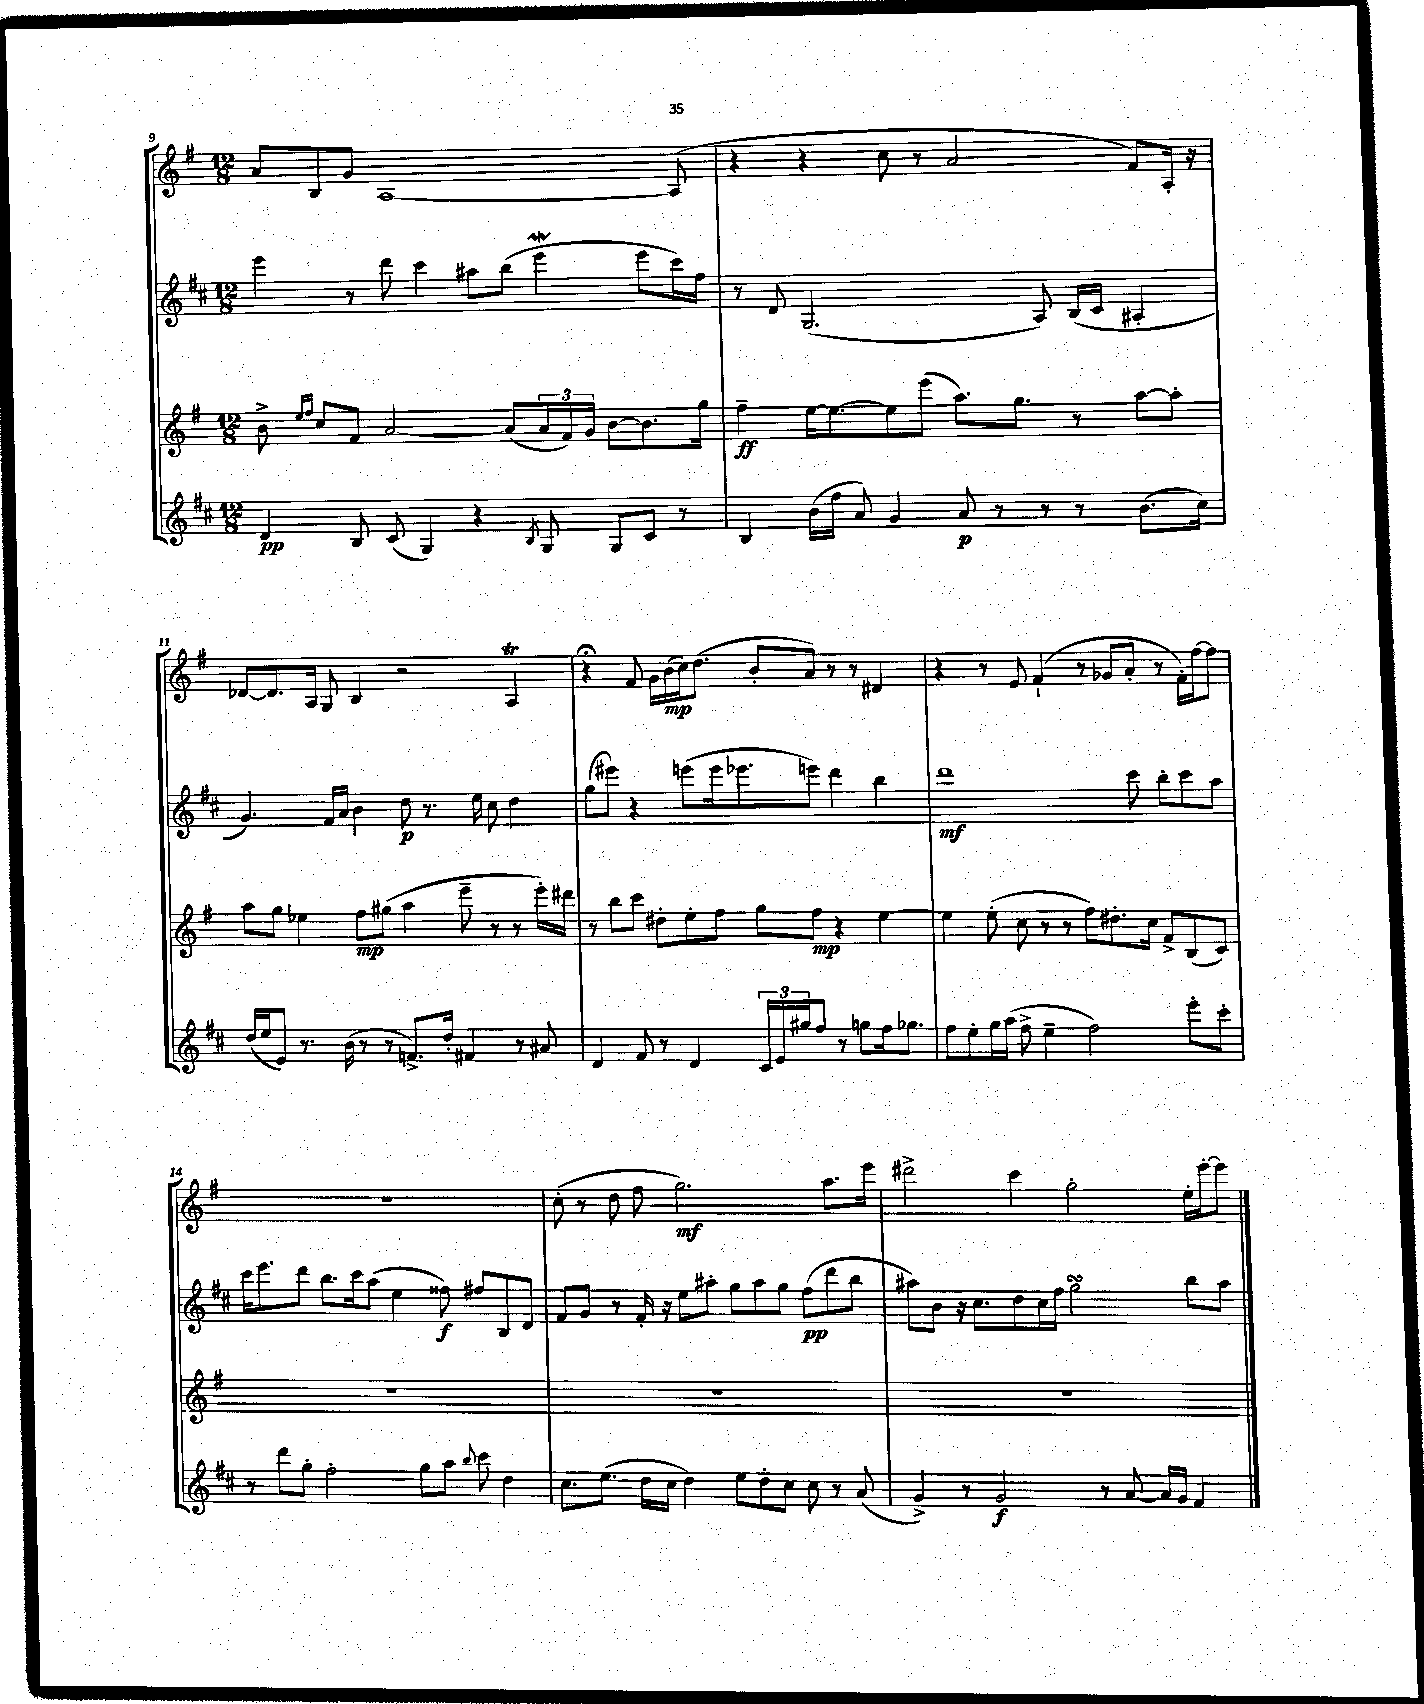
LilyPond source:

<<
\new StaffGroup <<
\new Staff = "s0" {
    \clef treble \key g \major \numericTimeSignature \time 12/8
    a'8 b8 g'8 a1~ a8( |
    r4 r4 c''8 r8 a'2 fis'8) a16-. r16 |
    des'8~ des'8. a16 g8 b4 r2 a4\trill |
    r4\fermata fis'8 g'16 b'16\mp( c''16) d''8.( b'8-. a'8) r8 r8 dis'4 |
    r4 r8 e'8 fis'4-!( r8 ges'8 a'8-. r8 fis'16-.) fis''16~ fis''8 |
    R1. |
    c''8-.( r8 d''8 fis''8 g''2.\mf) a''8. e'''16 |
    dis'''2-> c'''4 g''2-. e''16-. e'''16~-. e'''8 \bar "|." |
}
\new Staff = "s1" {
    \clef treble \key d \major \numericTimeSignature \time 12/8
    e'''4 r8 d'''8 cis'''4 ais''8 b''8( e'''4\mordent e'''8 cis'''16) fis''16 |
    r8 d'8 g2.( a8) b16( cis'16 ais4-. |
    g'4.) fis'16 a'16 b'4 d''8\p r8. e''16 cis''8 d''4 |
    g''8( eis'''8) r4 e'''8( e'''16 ees'''8. e'''8) d'''4 b''4 |
    d'''1\mf cis'''8 b''8-. cis'''8 a''8 |
    cis'''16 e'''8. d'''8 b''8. cis'''16 a''8( e''4 fisis''8\f) fis''8 b8 d'8 |
    fis'8 g'8 r8 fis'16-. r16 e''8 ais''8-. g''8 ais''8 g''8 fis''8\pp( d'''8 b''8 |
    ais''8) b'8 r16 cis''8. d''8 cis''16 fis''16 g''2\turn b''8 ais''8 \bar "|." |
}
\new Staff = "s2" {
    \clef treble \key g \major \numericTimeSignature \time 12/8
    b'8-> \grace { e''16 fis''16 } c''8 fis'8 a'2~ a'8( \tuplet 3/2 { a'16 fis'16) g'16 } b'8~ b'8. g''16 |
    fis''4--\ff e''16~ e''8.~ e''8 e'''8( a''8.) g''8. r8 a''8~ a''8-. |
    a''8 g''8 ees''4 fis''8\mp gis''8( a''4 e'''8-- r8 r8 e'''16-.) dis'''16 |
    r8 b''8 c'''8 dis''8-. e''8-. fis''8 g''8 fis''8\mp r4 e''4~ |
    e''4 e''8-.( c''8 r8 r8 fis''8) dis''8.-. c''16 fis'8-> b8( c'8) |
    R1. |
    R1. |
    R1. \bar "|." |
}
\new Staff = "s3" {
    \clef treble \key d \major \numericTimeSignature \time 12/8
    d'4\pp b8 cis'8( g4) r4 \acciaccatura { b8 } g8 g8 cis'8 r8 |
    b4 b'16( fis''16 a'8) g'4 a'8\p r8 r8 r8 b'8.( cis''16) |
    d''16( e''16 e'8) r8. b'16( r8 r8 f'8.->) d''16-. fis'4 r8 ais'8 |
    d'4 fis'8 r8 d'4 \tuplet 3/2 { cis'16 e'16 gis''16 } fis''8 r8 g''8 fis''16 ges''8. |
    fis''8 e''8-. g''16 a''16( fis''8-> e''4-- fis''2) e'''8-. cis'''8-. |
    r8 d'''8 g''8-. fis''2-. g''8 a''8 \appoggiatura { b''8 } cis'''8 d''4 |
    cis''8. e''8.( d''16 cis''16 d''4) e''8 d''8-. cis''8 cis''8 r8 a'8( |
    g'4->) r8 g'2\f r8 a'8~ a'16 g'16 fis'4 \bar "|." |
}
>>
>>
\layout { \context { \Score currentBarNumber = #9 } }
